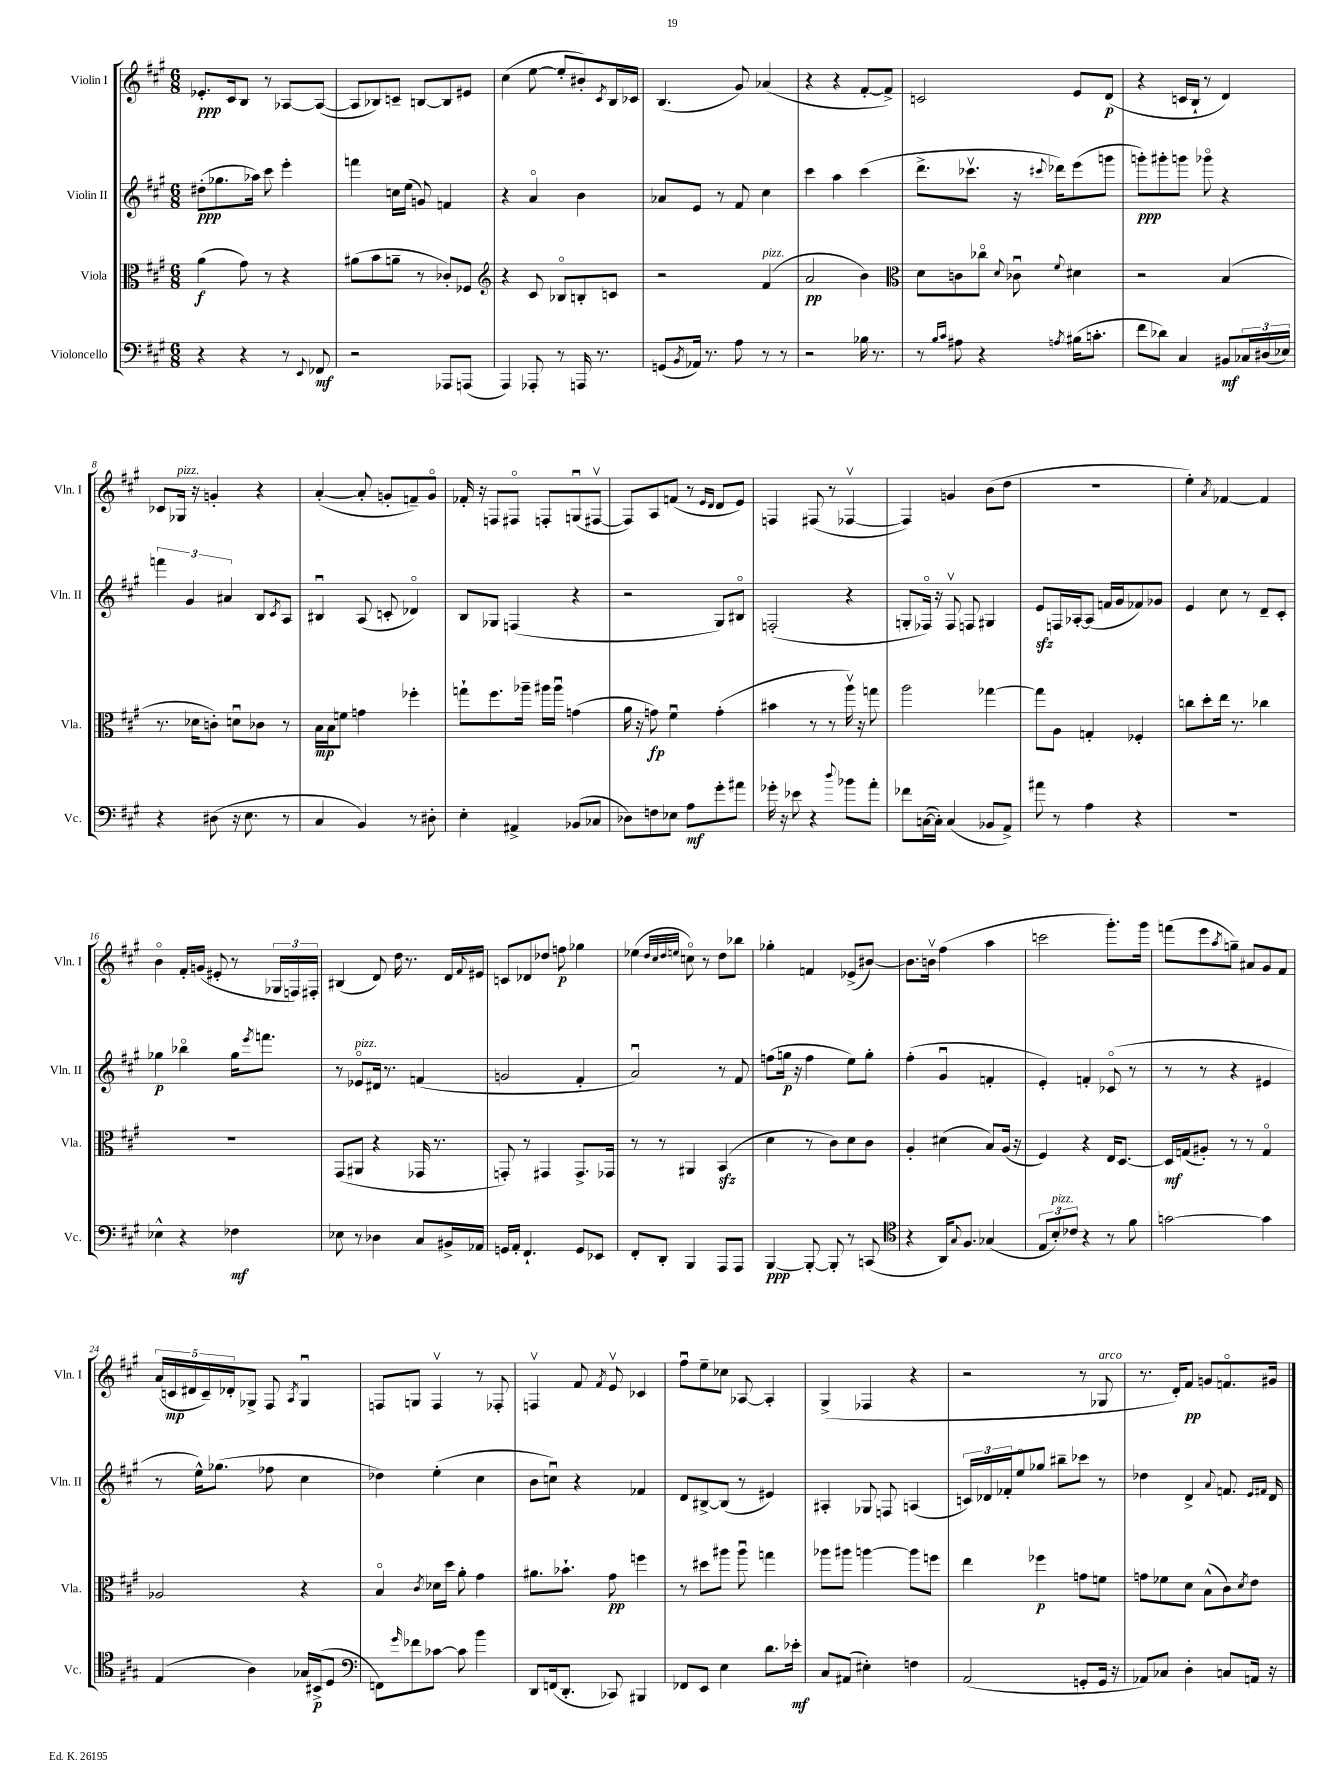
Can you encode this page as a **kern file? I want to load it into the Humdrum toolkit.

**kern	**dynam	**kern	**dynam	**kern	**dynam	**kern	**dynam
*part4	*part4	*part3	*part3	*part2	*part2	*part1	*part1
*staff4	*staff4	*staff3	*staff3	*staff2	*staff2	*staff1	*staff1
*I"Violoncello	*	*I"Viola	*	*I"Violin II	*	*I"Violin I	*
*I'Vc.	*	*I'Vla.	*	*I'Vln. II	*	*I'Vln. I	*
*clefF4	*	*clefC3	*	*clefG2	*	*clefG2	*
*k[f#c#g#]	*	*k[f#c#g#]	*	*k[f#c#g#]	*	*k[f#c#g#]	*
*M6/8	*	*M6/8	*	*M6/8	*	*M6/8	*
=1	=1	=1	=1	=1	=1	=1	=1
4r	.	(4a\	f	(8dd#X'\L	ppp	8.e-X'/L	ppp
.	.	.	.	8.gg-X\	.	.	.
.	.	.	.	.	.	16c#/k	.
4r	.	8g#\)	.	.	.	8B/J	.
.	.	.	.	16aa-X\Jk)	.	.	.
.	.	8r	.	8ccc#\	.	8r	.
8r	.	4r	.	4eee'\	.	[8A-X/L	.
8qqEE/	.	.	.	.	.	.	.
8FF-X/	mf	.	.	.	.	(8A-/J_	.
=2	=2	=2	=2	=2	=2	=2	=2
2r	.	(8a#X\L	.	4fffn\	.	8A-/L]	.
.	.	8b\	.	.	.	8B-X/)	.
.	.	8an~\J	.	16ccn\LL	.	8cn~/J	.
.	.	.	.	(16ee\JJ	.	.	.
.	.	8r	.	8gn/)	.	[8Bn/L	.
8AAA-X/L	.	8c-X'/L)	.	4fn/	.	8B/]	.
(8AAAn/J	.	8F-X/J	.	.	.	8e#X/J	.
=3	=3	=3	=3	=3	=3	=3	=3
*	*	*clefG2	*	*	*	*	*
4AAA/)	.	4r	.	4r	.	(4cc#\	.
8AAA-X'/	.	8c#/	.	4a/	.	[8ee\	.
8r	.	8B-X/L	.	.	.	8ee'/L]	.
16AAAn/	.	8Bn'/	.	4b\	.	8b#X'/)	.
8.r	.	.	.	.	.	.	.
.	.	.	.	.	.	8qc#/	.
.	.	8cn/J	.	.	.	16B/L	.
.	.	.	.	.	.	16c-X/JJ	.
=4	=4	=4	=4	=4	=4	=4	=4
(8GGn/L	.	2r	.	8a-X/L	.	(4.B/	.
8qBB/	.	.	.	.	.	.	.
16AA-X/Jk)	.	.	.	8e/J	.	.	.
8.r	.	.	.	.	.	.	.
.	.	.	.	8r	.	.	.
8A\	.	.	.	8f#/	.	8g#/)	.
!	!	!LO:TX:a:i:t=pizz.	!	!	!	!	!
8r	.	(4f#/	.	4cc#\	.	(4a-X/	.
8r	.	.	.	.	.	.	.
=5	=5	=5	=5	=5	=5	=5	=5
2r	.	2a/	pp	4ccc#\	.	4r	.
.	.	.	.	4aa\	.	4r	.
16B-X\	.	4b\)	.	(4ccc#\	.	[8f#'/L	.
8.r	.	.	.	.	.	.	.
.	.	.	.	.	.	8f#^/J])	.
=6	=6	=6	=6	=6	=6	=6	=6
*	*	*clefC3	*	*	*	*	*
8r	.	8d\L	.	8.ddd^\L	.	2cn/	.
16qqB/LL	.	.	.	.	.	.	.
16qqc#/JJ	.	.	.	.	.	.	.
8A#X\	.	8cn\	.	.	.	.	.
.	.	.	.	8.ccc-Xv\J	.	.	.
4r	.	8cc-X\J	.	.	.	.	.
.	.	8qqd/	.	.	.	.	.
.	.	8c-Xu\	.	16r	.	.	.
.	.	.	.	8qqccc#X/	.	.	.
.	.	.	.	16ddd-X\KL)	.	.	.
8qAn/	.	8qqf#/	.	.	.	.	.
(16B#X\KL	.	4d#X\	.	(8eee\	.	8e/L	.
8.cn'\J	.	.	.	.	.	.	.
.	.	.	.	8gggn\J	.	(8d/J	p
=7	=7	=7	=7	=7	=7	=7	=7
8f#\L	.	2r	.	8gggn'\L)	ppp	4r	.
8d-X\J)	.	.	.	8ggg#X'\	.	.	.
4C#/	.	.	.	8gggn\J	.	16cn/LL	.
.	.	.	.	.	.	16B`/JJ	.
.	.	.	.	8ggg-X\	.	8r	.
8BB#X/L	mf	(4B/	.	4r	.	4d/)	.
24C-X/L	.	.	.	.	.	.	.
(24D#X/	.	.	.	.	.	.	.
24E-X/JJ)	.	.	.	.	.	.	.
!!LO:LB:g=z
=8	=8	=8	=8	=8	=8	=8	=8
4r	.	8.r	.	6fffn\	.	8c-X/L	.
!	!	!	!	!	!	!LO:TX:a:i:t=pizz.	!
.	.	.	.	.	.	16G-X/Jk	.
.	.	.	.	6g#/	.	.	.
.	.	16d-X\KL	.	.	.	16r	.
(8D#X\	.	8cn'\J)	.	.	.	4gn'/	.
.	.	.	.	6a#X/	.	.	.
16r	.	8dnu\L	.	.	.	.	.
8.E\	.	.	.	.	.	.	.
.	.	8c-X\J	.	8B/L	.	4r	.
.	.	.	.	8qc#/	.	.	.
8r	.	8r	.	8A/J	.	.	.
=9	=9	=9	=9	=9	=9	=9	=9
4C#/	.	16B\LL	mp	4B#Xu/	.	([4a'/	.
.	.	16B\J	.	.	.	.	.
.	.	8fn\J	.	.	.	.	.
4BB/)	.	4gn\	.	(8A/	.	8a'/]	.
.	.	.	.	8cn'/	.	8gn'/L	.
8r	.	4ff-X'\	.	4d-X/)	.	8fn~/)	.
8D#X'\	.	.	.	.	.	8g/J	.
=10	=10	=10	=10	=10	=10	=10	=10
4E'\	.	8ggn`\L	.	8B/L	.	16f-X'/	.
.	.	.	.	.	.	16r	.
.	.	8.ff#\	.	8G-X/J	.	8Fn/L	.
4AA#X^/	.	.	.	(4Fn/	.	8F#X/J	.
.	.	16aa-X~\Jk	.	.	.	.	.
.	.	16aa#X\LL	.	.	.	8Fn'/L	.
.	.	16aa#u\JJ	.	.	.	.	.
(8BB-X/L	.	(4gn\	.	4r	.	(8Gnu/	.
8C-X/J	.	.	.	.	.	[8F#Xv/J	.
=11	=11	=11	=11	=11	=11	=11	=11
8D-X\L)	.	16a\	.	2r	.	8F#/L])	.
.	.	16r	.	.	.	.	.
8Fn\	.	8gn\)	fp	.	.	8A/	.
8E-X\J	.	4f#u\	.	.	.	(8fn/J	.
8A\L	mf	.	.	.	.	8r	.
.	.	.	.	.	.	16qqe/LL	.
.	.	.	.	.	.	16qqd/JJ	.
8g#'\	.	(4g'\	.	8G#/L)	.	8d/L	.
8a#X\J	.	.	.	8B#X/J	.	8e/J)	.
=12	=12	=12	=12	=12	=12	=12	=12
16g-X'\	.	4b#X\	.	(2Fn'/	.	4Fn/	.
16r	.	.	.	.	.	.	.
8e-X\	.	.	.	.	.	.	.
4r	.	8r	.	.	.	(8F#X/	.
.	.	8r	.	.	.	8r	.
8qqdd/	.	.	.	.	.	.	.
8b-X\L	.	16aav\)	.	4r	.	[4F-Xv/	.
.	.	16r	.	.	.	.	.
8a'\J	.	8ggn\	.	.	.	.	.
=13	=13	=13	=13	=13	=13	=13	=13
8f-X\L	.	2aa\	.	8Gn'/L	.	4F-/])	.
([16Cn\L	.	.	.	16F-X/Jk)	.	.	.
16C'\JJ])	.	.	.	16r	.	.	.
(4C/	.	.	.	8F-v/	.	4gn/	.
.	.	.	.	8Fn/	.	.	.
8BB-X/L	.	[4gg-X\	.	4G#X/	.	(8b\L	.
8AA^/J)	.	.	.	.	.	8dd\J	.
=14	=14	=14	=14	=14	=14	=14	=14
8a#X\	.	8gg-\L]	.	8ezz/L	.	2.r	.
8r	.	8A\J	.	16Fn/L	.	.	.
.	.	.	.	[16A-X'/J	.	.	.
4A\	.	4Gn'/	.	(8A-/J]	.	.	.
.	.	.	.	16fn/LL	.	.	.
.	.	.	.	16g#/J	.	.	.
4r	.	4F-X'/	.	8f-X/)	.	.	.
.	.	.	.	8g-X/J	.	.	.
=15	=15	=15	=15	=15	=15	=15	=15
2.r	.	8ccn\L	.	4e/	.	4ee'\)	.
.	.	8dd'\	.	.	.	.	.
.	.	.	.	.	.	8qa/	.
.	.	16ee\Jk	.	8cc#\	.	[4f-X/	.
.	.	8.r	.	.	.	.	.
.	.	.	.	8r	.	.	.
.	.	4cc-X\	.	8d~/L	.	4f-/]	.
.	.	.	.	8c#'/J	.	.	.
!!LO:LB:g=z
=16	=16	=16	=16	=16	=16	=16	=16
4E-X^^\	.	2.r	.	4gg-X\	p	4b\	.
4r	.	.	.	4bb-X\	.	16f#'/LL	.
.	.	.	.	.	.	(16gn/JJ	.
.	.	.	.	.	.	8e#X'/	.
4F-X\	mf	.	.	16gg-\KL	.	8r	.
.	.	.	.	8qeee/	.	.	.
.	.	.	.	8.fffn\J	.	.	.
.	.	.	.	.	.	24G-X/LL	.
.	.	.	.	.	.	24Fn/)	.
.	.	.	.	.	.	24F#X'/JJ	.
=17	=17	=17	=17	=17	=17	=17	=17
8E-X\	.	(8GG#/L	.	8r	.	(4B#X/	.
!	!	!	!	!LO:TX:a:i:t=pizz.	!	!	!
8r	.	8AA#X/J	.	8e-X/L	.	.	.
4D-X\	.	4r	.	16d#X/Jk	.	8d/)	.
.	.	.	.	8.r	.	.	.
.	.	.	.	.	.	16dd\	.
.	.	.	.	.	.	8.r	.
8C#/L	.	16GG-X/	.	(4fn/	.	.	.
.	.	8.r	.	.	.	.	.
16BB#X^/L	.	.	.	.	.	16d/LL	.
.	.	.	.	.	.	8qqf#/	.
16AA-X/JJ	.	.	.	.	.	16e#X/JJ	.
=18	=18	=18	=18	=18	=18	=18	=18
16GGn/LL	.	8GGn'/)	.	2gn/	.	8cn/L	.
16AA'/JJ	.	.	.	.	.	.	.
4.FF#`/	.	8r	.	.	.	8d-X/	.
.	.	4GG#X/	.	.	.	8dd-X/J	.
.	.	.	.	.	.	8ffn\	p
8GG/L	.	8.GG#^/L	.	4f#'/	.	4gg-X\	.
8EE-X/J	.	.	.	.	.	.	.
.	.	16GG-X/Jk	.	.	.	.	.
=19	=19	=19	=19	=19	=19	=19	=19
8FF#'/L	.	8r	.	2au/)	.	(4ee-X\	.
8DD'/J	.	8r	.	.	.	.	.
.	.	.	.	.	.	32qqdd/LLL	.
.	.	.	.	.	.	32qqcc#/	.
.	.	.	.	.	.	32qqdd/	.
.	.	.	.	.	.	32qqeen/JJJ	.
4BBB/	.	4AA#X/	.	.	.	8ccn\)	.
.	.	.	.	.	.	8r	.
8AAA/L	.	(4BBzz/	.	8r	.	8dd\L	.
8AAA/J	.	.	.	8f#/	.	8bb-X\J	.
=20	=20	=20	=20	=20	=20	=20	=20
[4BBB/	ppp	4d\	.	(8ffn\L	.	4gg-X'\	.
.	.	.	.	16ggn\Jk	p	.	.
.	.	.	.	16r	.	.	.
8BBB'/_	.	8r	.	4ff\	.	4fn/	.
8BBB'/]	.	8c#\L)	.	.	.	.	.
8r	.	8d\	.	8ee\L)	.	(8e-X^/L	.
(8CCn/	.	8c#\J	.	8gg'\J	.	[8b#X/J)	.
=21	=21	=21	=21	=21	=21	=21	=21
*clefC4	*	*	*	*	*	*	*
4r	.	4A'/	.	(4ff#'\	.	8.b#\L]	.
.	.	.	.	.	.	16bnv\Jk	.
16AA/KL)	.	(4d#X\	.	4g#u/	.	(4ff#\	.
8qqG#/	.	.	.	.	.	.	.
8.F#/J	.	.	.	.	.	.	.
(4G-X/	.	8B/L)	.	4fn'/	.	4aa\	.
.	.	(16A/Jk	.	.	.	.	.
.	.	16r	.	.	.	.	.
=22	=22	=22	=22	=22	=22	=22	=22
12E/L	.	4F#/)	.	4e'/)	.	2cccn\	.
!LO:TX:a:i:t=pizz.	!	!	!	!	!	!	!
12B'/)	.	.	.	.	.	.	.
12c-X/J	.	.	.	.	.	.	.
4r	.	4r	.	4fn'/	.	.	.
8r	.	16E/KL	.	(8c-X/	.	8.ggg#'\L)	.
.	.	[8.D/J	.	.	.	.	.
8f#\	.	.	.	8r	.	.	.
.	.	.	.	.	.	16ggg#\Jk	.
=23	=23	=23	=23	=23	=23	=23	=23
[2gn\	.	16D/LL]	mf	8r	.	(8fffn\L	.
.	.	(16Gn/J	.	.	.	.	.
.	.	8A#X'/J)	.	8r	.	8eee\	.
.	.	.	.	.	.	8qaa/	.
.	.	8r	.	4r	.	8ggn~\J)	.
.	.	8r	.	.	.	8a#X/L	.
4g\]	.	4G/	.	4e#X/	.	8g#/	.
.	.	.	.	.	.	8f#/J	.
!!LO:LB:g=z
=24	=24	=24	=24	=24	=24	=24	=24
(4E/	.	2A-X/	.	8r	.	(20a/LL	.
.	.	.	.	.	.	20cn/	mp
.	.	.	.	.	.	20d#X/	.
.	.	.	.	16ee^^\KL)	.	.	.
.	.	.	.	.	.	20c~/)	.
.	.	.	.	(8.gg-X\J	.	.	.
.	.	.	.	.	.	20d-X'/J	.
4A\)	.	.	.	.	.	8G-X^/J	.
.	.	.	.	8ff-X\	.	8F#/	.
.	.	.	.	.	.	8qA/	.
16G-X/LL	.	4r	.	4cc#\	.	4G-u/	.
(16BB#X^/J	p	.	.	.	.	.	.
8D/J	.	.	.	.	.	.	.
=25	=25	=25	=25	=25	=25	=25	=25
*clefF4	*	*	*	*	*	*	*
8FFn\L)	.	4B/	.	4dd-X\)	.	8Fn/L	.
16qqg#/	.	.	.	.	.	.	.
8f-X\	.	.	.	.	.	8Gn/J	.
.	.	8qc#/	.	.	.	.	.
[8c-X\J	.	16d-X\LL	.	(4ee'\	.	4Fv/	.
.	.	16dd\JJ	.	.	.	.	.
8c-\]	.	8a'\	.	.	.	.	.
4b\	.	4g#\	.	4cc#\	.	8r	.
.	.	.	.	.	.	8F-X'/	.
=26	=26	=26	=26	=26	=26	=26	=26
8DD/L	.	8.a#X\L	.	8b\L	.	4Fnv/	.
(16FFn/k	.	.	.	8ccnu\J)	.	.	.
8.DD'/J	.	8.b-X`\J	.	.	.	.	.
.	.	.	.	4r	.	8f#/	.
.	.	.	.	.	.	8qf#/	.
8CC-X/)	.	8g#\	pp	.	.	8ev/	.
4BBB#X/	.	4ffn\	.	4f-X/	.	4c-X/	.
=27	=27	=27	=27	=27	=27	=27	=27
8FF-X/L	.	8r	.	8d/L	.	8ff#u\L	.
8EE/J	.	8dd#X\L	.	[8B#X^/	.	8ee~\	.
4E\	.	8aa#X\J	.	(8B#/J]	.	8cc-X\J	.
.	.	8aa#u\	.	8r	.	[8A-X/	.
8.d\L	.	4ggn\	.	4e#X/)	.	4A-'/]	.
16e-X'\Jk	mf	.	.	.	.	.	.
=28	=28	=28	=28	=28	=28	=28	=28
8C#/L	.	8aa-X\L	.	4A#X'/	.	(4G#^/	.
(8AA#X/J	.	8aa#X\J	.	.	.	.	.
4E#X'\)	.	[4aan\	.	8G-X/	.	4F-X/	.
.	.	.	.	8Fn/	.	.	.
4Fn\	.	8aa\L]	.	(4An/	.	4r	.
.	.	8ffn\J	.	.	.	.	.
=29	=29	=29	=29	=29	=29	=29	=29
(2AA/	.	4ee\	.	24cn/LL)	.	2r	.
.	.	.	.	24d-X/	.	.	.
.	.	.	.	24f-X'/J	.	.	.
.	.	.	.	8ee/	.	.	.
.	.	4ff-X\	p	8gg-X/J	.	.	.
.	.	.	.	8bb#X~\L	.	.	.
8GGn'/L	.	8gn\L	.	8ccc-X\J	.	8r	.
!	!	!	!	!	!	!LO:TX:a:i:t=arco	!
16GG/Jk	.	8fn\J	.	8r	.	8G-X/	.
16r	.	.	.	.	.	.	.
=30	=30	=30	=30	=30	=30	=30	=30
8AA-X/L)	.	8gn\L	.	4dd-X\	.	8.r	.
8C-X/J	.	8f-X\	.	.	.	.	.
.	.	.	.	.	.	16d'/KL)	.
4D'\	.	8d\J	.	4d^/	.	8f#/J	pp
.	.	(8B^^\L	.	.	.	8gn/L	.
.	.	.	.	8qqa/	.	.	.
8Cn/L	.	8c#\)	.	8.fn/	.	8.fn/	.
.	.	8qd/	.	.	.	.	.
16AAn/Jk	.	8e\J	.	.	.	.	.
.	.	.	.	16qqe/LL	.	.	.
.	.	.	.	16qqf#X/JJ	.	.	.
16r	.	.	.	16d/	.	16g#X/Jk	.
==	==	==	==	==	==	==	==
*-	*-	*-	*-	*-	*-	*-	*-
